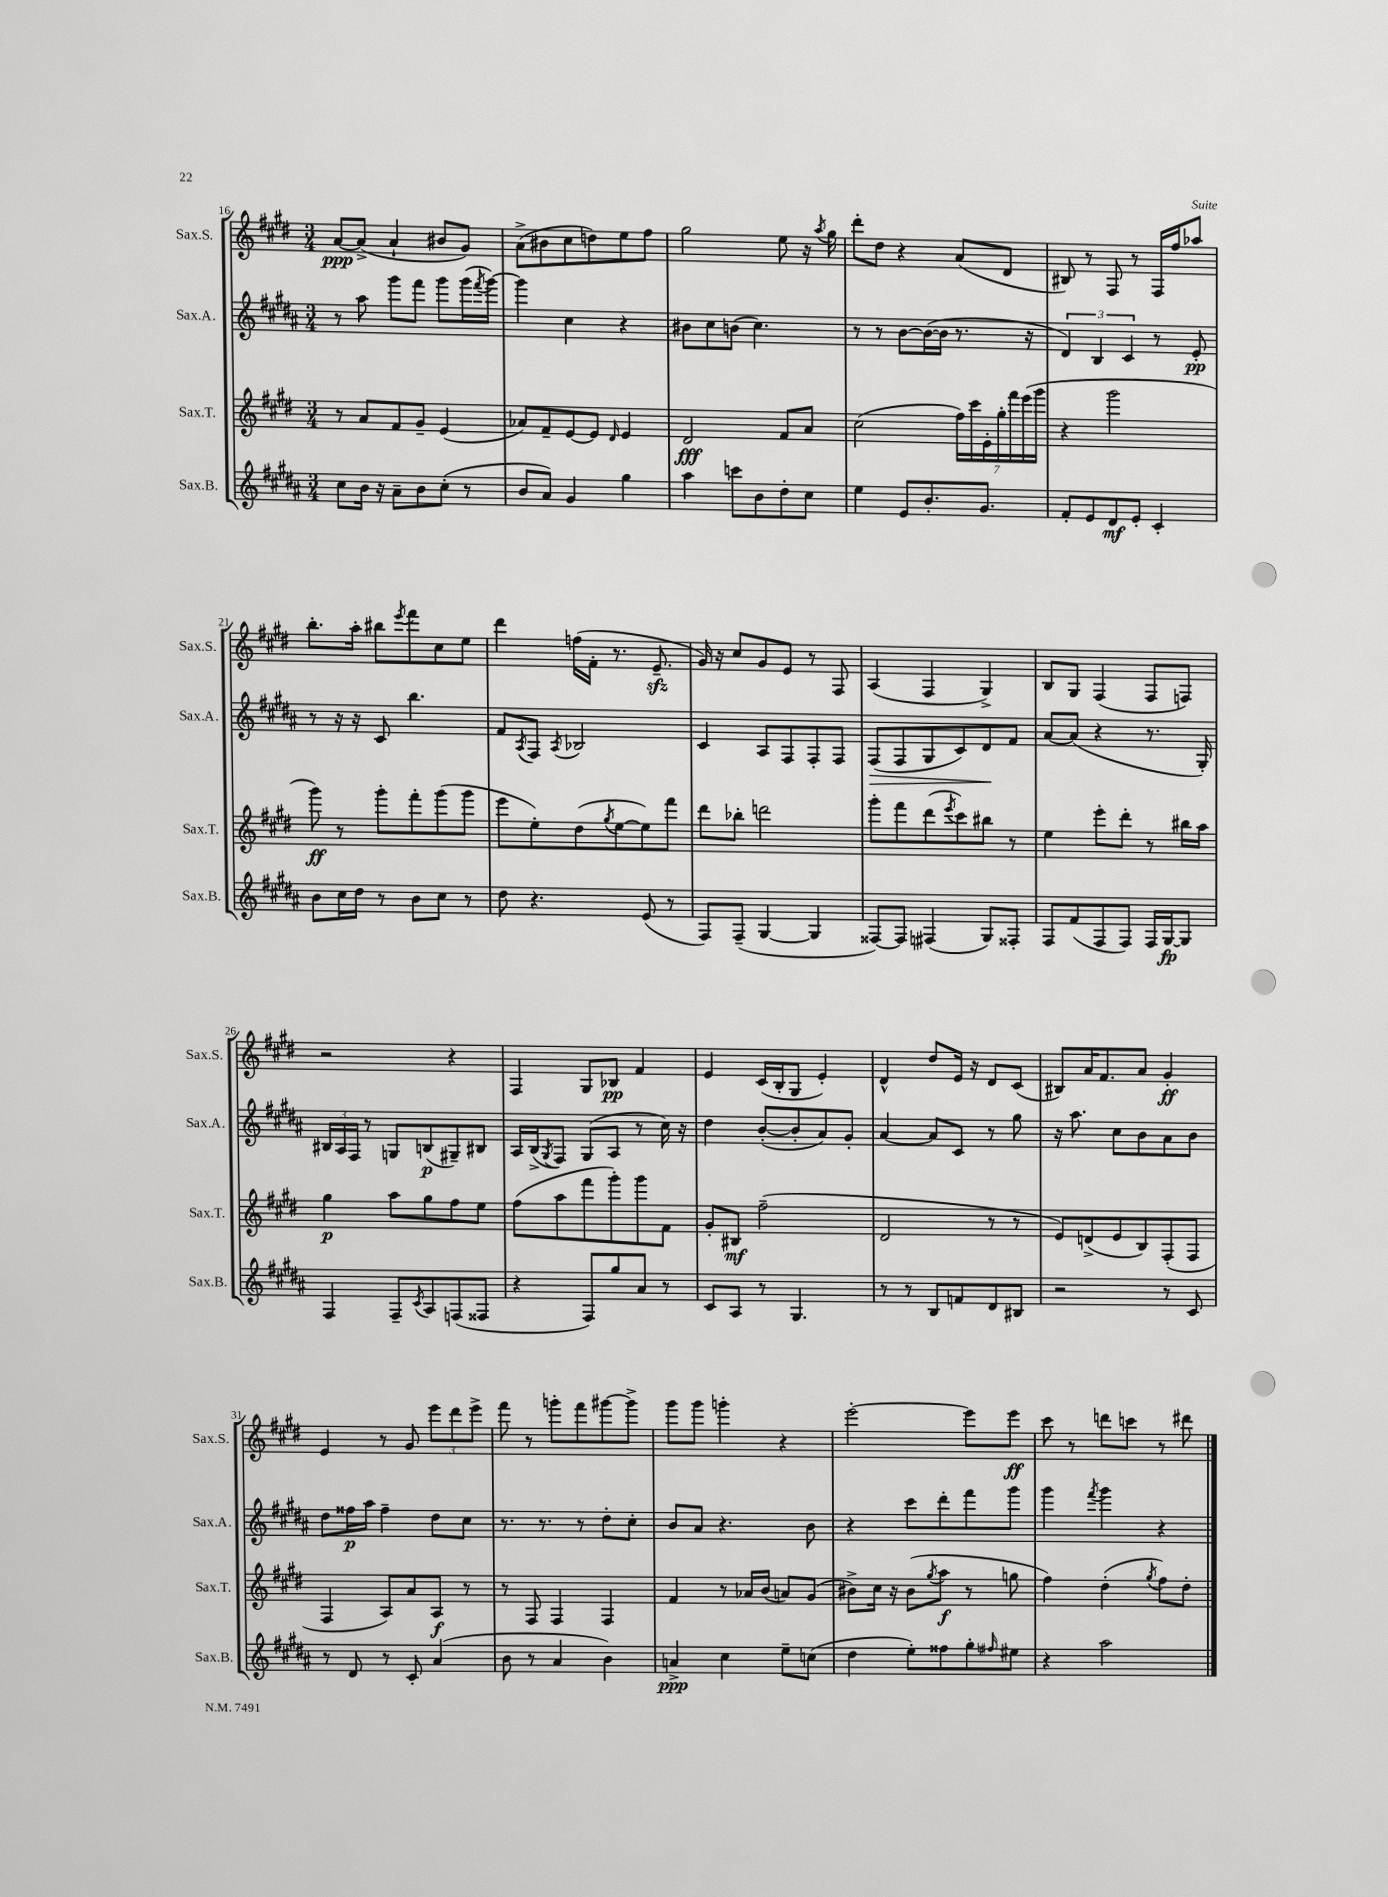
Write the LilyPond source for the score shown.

<<
\new StaffGroup <<
\new Staff = "s0" \with { instrumentName = "Sax.S." shortInstrumentName = "Sax.S." } {
    \clef treble \key e \major \numericTimeSignature \time 3/4
    a'8~\ppp a'8->( a'4-! bis'8 gis'8) |
    a'8->( bis'8 cis''8 d''8) e''8 fis''8 |
    gis''2 e''8 r16 \acciaccatura { a''8 } gis''16 |
    dis'''8-. dis''8 r4 a'8( dis'8 |
    bis8) r8 fis8 r8 fis16 fis''16 aes''8 |
    b''8.-. a''16-. bis''8 \acciaccatura { e'''8 } fis'''8 cis''8 e''8 |
    dis'''4 f''16( fis'16-. r8. e'8.--\sfz |
    gis'16) r16 cis''8 gis'8 e'8 r8 fis8 |
    a4( fis4 gis4->) |
    b8 gis8 fis4( fis8 f8) |
    r2 r4 |
    fis4 gis8 bes8\pp fis'4 |
    e'4 cis'16( b16-. gis8 e'4-.) |
    dis'4-^ dis''8 e'16 r16 dis'8 cis'8( |
    bis8) a'16 fis'8. a'8 gis'4-.\ff |
    e'4 r8 gis'8 \tuplet 3/2 { e'''8 dis'''8 e'''8-> } |
    fis'''8 r8 g'''8-. fis'''8 gis'''8~ gis'''8-> |
    gis'''8 gis'''8 g'''4-. r4 |
    e'''2~-. e'''8 e'''8\ff |
    cis'''8 r8 d'''8 c'''8 r8 dis'''8 \bar "|." |
}
\new Staff = "s1" \with { instrumentName = "Sax.A." shortInstrumentName = "Sax.A." } {
    \clef treble \key b \major \numericTimeSignature \time 3/4
    r8 ais''8 gis'''8 fis'''8 gis'''8 gis'''16( \acciaccatura { fis'''8 } gis'''16~) |
    gis'''4 cis''4 r4 |
    bis'8 cis''8 b'8( cis''4.) |
    r8 r8 b'8~ b'16~( b'16 r8. r16 |
    \tuplet 3/2 { dis'4) b4 cis'4 } r8 e'8-.\pp |
    r8 r16 r16 cis'8 b''4. |
    fis'8 \acciaccatura { ais8 } fis8 \acciaccatura { ais8 } bes2 |
    cis'4 ais8 fis8 fis8-. fis8 |
    fis8\>( fis8 gis8 cis'8) dis'8\! fis'8 |
    ais'8~ ais'8( r4 r8. gis16-.) |
    \tuplet 3/2 { bis16 ais16 fis16 } r8 g8 b8\p( gis8--) bis8 |
    ais16 b16->( \acciaccatura { gis8 } fis8) gis8( ais8 r8 cis''16) r16 |
    dis''4 b'8~-.( b'8-. ais'8) gis'8-. |
    ais'4~ ais'8 cis'8 r8 gis''8 |
    r16 ais''8. cis''8 b'8 ais'8 b'8 |
    dis''8 fisis''16\p ais''16 fisis''4-- dis''8 cis''8 |
    r8. r8. r8 dis''8-. cis''8-. |
    b'8 ais'8 r4. b'8 |
    r4 cis'''8 dis'''8-. fis'''8 gis'''8 |
    gis'''4 \acciaccatura { fis'''8 } gis'''4 r4 \bar "|." |
}
\new Staff = "s2" \with { instrumentName = "Sax.T." shortInstrumentName = "Sax.T." } {
    \clef treble \key e \major \numericTimeSignature \time 3/4
    r8 a'8 fis'8 gis'8-- e'4( |
    aes'8) fis'8-- e'8~ e'8 \grace { dis'16 } e'4 |
    dis'2\fff fis'8 a'8 |
    cis''2( \tuplet 7/4 { fis''16) cis'''16 e'16-. gis''16-. fis'''16 e'''16( gis'''16 } |
    r4 gis'''2 |
    gis'''8\ff) r8 gis'''8-. fis'''8-. gis'''8( gis'''8 |
    e'''8 e''8-.) dis''8( \acciaccatura { gis''8 } e''8~ e''8) fis'''8 |
    dis'''8 bes''8-. d'''2 |
    gis'''8-. fis'''8 dis'''8( \acciaccatura { e'''8 } cis'''8) bis''8 r8 |
    e''4 e'''8-. dis'''8-. r8 bis''16 a''16 |
    gis''4\p a''8 gis''8 fis''8 e''8 |
    fis''8( a''8 fis'''8 gis'''8-.) gis'''8 fis'8 |
    gis'8-. bis8\mf fis''2--( |
    dis'2 r8 r8 |
    e'8) d'8->( e'8 b8) fis8-.( fis8 |
    fis4 a8) a'8 a8\f r8 |
    r8 fis8 fis4 fis4 |
    fis'4 r8 aes'16 b'16( a'8) gis'8( |
    bis'8->) cis''16 r16 bis'8( \acciaccatura { gis''8 } a''8\f r8 g''8 |
    fis''4) dis''4-.( \acciaccatura { gis''8 } fis''8) dis''8-. \bar "|." |
}
\new Staff = "s3" \with { instrumentName = "Sax.B." shortInstrumentName = "Sax.B." } {
    \clef treble \key b \major \numericTimeSignature \time 3/4
    cis''8 b'16 r16 ais'8-- b'8 cis''8-.( r8 |
    b'8 ais'8) gis'4 gis''4 |
    ais''4 c'''8 b'8 dis''8-. cis''8 |
    e''4 e'8 b'8.-. gis'8. |
    fis'8-. e'8 dis'8\mf e'8-. cis'4-. |
    b'8 cis''16 dis''16 r8 b'8 cis''8 r8 |
    dis''8 r4. e'8( r8 |
    fis8) fis8--( gis4~ gis4 |
    fisis8~) fisis8 fis4( gis8) fisis8-. |
    fis8 fis'8( fis8 fis8) fis16 gis16~\fp gis8 |
    fis4 fis8-- \acciaccatura { cis'8 } ais8 f8( fisis8 |
    r4 fis8) gis''8 ais'8 r8 |
    cis'8 ais8 r8 gis4. |
    r8 r8 b8 f'8 dis'8 bis8 |
    r2 r8 cis'8 |
    r8 dis'8 r8 cis'8-. ais'4( |
    b'8 r8 ais'4 b'4) |
    a'4->\ppp cis''4 e''8-- c''8( |
    dis''4 e''8-.) fisis''8 gis''8-. \grace { fis''16 } eis''8 |
    r4 ais''2 \bar "|." |
}
>>
>>
\layout { \context { \Score currentBarNumber = #16 } }
